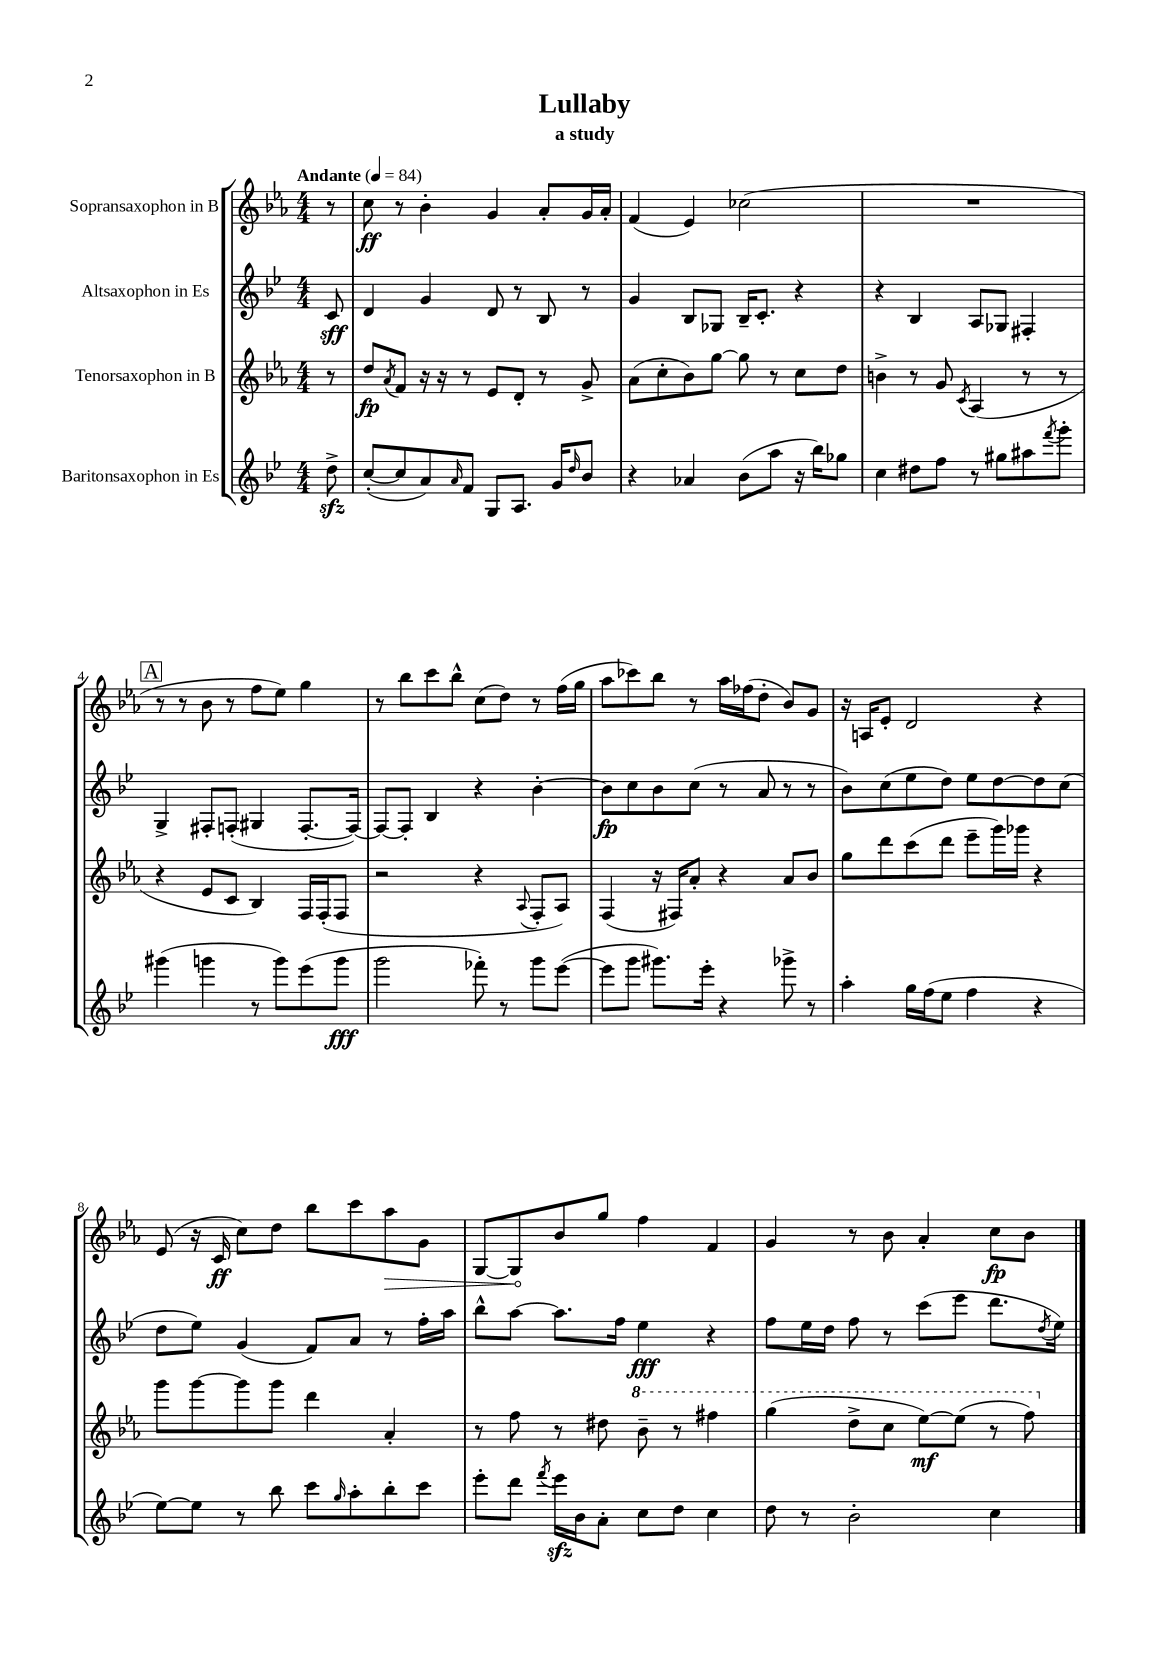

**kern	**kern	**kern	**kern
*staff4	*staff3	*staff2	*staff1
*clefG2	*clefG2	*clefG2	*clefG2
*k[b-e-]	*k[b-e-a-]	*k[b-e-]	*k[b-e-a-]
*M4/4	*M4/4	*M4/4	*M4/4
*MM84	*MM84	*MM84	*MM84
8dd^	8r	8c	8r
=	=	=	=
([8cc'	8dd	4d	8cc
.	8qa-	.	.
8cc]	8f	.	8r
8a)	16r	4g	4b-'
.	16r	.	.
16qqa	.	.	.
8f	8r	.	.
8G	8e-	8d	4g
8.A	8d'	8r	.
.	8r	8B-	8a-'
16g	.	.	.
16qqdd	.	.	.
8b-	8g^	8r	16g
.	.	.	16a-'
=	=	=	=
4r	(8a-	4g	(4f
.	8cc'	.	.
4a-	8b-)	8B-	4e-)
.	[8gg	8G-	.
(8b-	8gg]	16B-~	(2cc-
.	.	8.c'	.
8aa	8r	.	.
16r	8cc	4r	.
16bb-)	.	.	.
8gg-	8dd	.	.
=	=	=	=
4cc	4b^	4r	1r
8dd#	8r	4B-	.
8ff	8g	.	.
.	8qc	.	.
8r	(4A-	8A	.
8gg#	.	8G-	.
8aa#	8r	4F#'	.
8qfff	.	.	.
8ggg'	8r	.	.
=	=	=	=
(4ggg#	4r	4G^	8r
.	.	.	8r
4ggg	8e-	8F#'	8b-
.	8c	(8F'	8r
8r	4B-)	4G#	8ff
8ggg)	.	.	8ee-)
(8eee-	16F	[8.F'	4gg
.	(16F'	.	.
8ggg	8F	.	.
.	.	16F_)	.
=	=	=	=
2ggg	2r	8F_	8r
.	.	8F']	8bb-
.	.	4B-	8ccc
.	.	.	8bb-^^
8fff-')	4r	4r	(8cc
8r	.	.	8dd)
.	8qqA-	.	.
8ggg	8F'	[4b-'	8r
([8eee-	8A-)	.	(16ff
.	.	.	16gg
=	=	=	=
8eee-]	(4F	8b-]	8aa-
8ggg	.	8cc	8ccc-)
8.ggg#)	16r	8b-	8bb-
.	16F#)	.	.
.	8a-'	(8cc	8r
16eee-'	.	.	.
4r	4r	8r	16aa-
.	.	.	(16ff-
.	.	8a	8dd'
8ggg-^	8a-	8r	8b-)
8r	8b-	8r	8g
=	=	=	=
4aa'	8gg	8b-)	16r
.	.	.	16A
.	8ddd	(8cc	8e-'
16gg	(8ccc	8ee-	2d
(16ff	.	.	.
8ee-	8ddd	8dd)	.
4ff	8eee-~	8ee-	.
.	16ggg)	[8dd	.
.	16ggg-	.	.
4r	4r	8dd]	4r
.	.	(8cc	.
=	=	=	=
[8ee-)	8ggg	8dd	(8e-
8ee-]	[8ggg	8ee-)	16r
.	.	.	16c
8r	8ggg]	(4g	8cc)
8bb-	8ggg	.	8dd
8ccc	4ddd	8f)	8bb-
16qqgg	.	.	.
8aa'	.	8a	8ccc
8bb-'	4a-'	8r	8aa-
8ccc	.	16ff'	8g
.	.	16aa	.
=	=	=	=
8eee-'	8r	8bb-^^	[8G
8ddd	8ff	[8aa	8G]
8qfff	.	.	.
16eee-	8r	8.aa]	8b-
16b-	.	.	.
8a'	8dd#	.	8gg
.	.	16ff	.
8cc	8bb-~	4ee-	4ff
8dd	8r	.	.
4cc	4fff#	4r	4f
=	=	=	=
8dd	(4ggg	8ff	4g
8r	.	16ee-	.
.	.	16dd	.
2b-'	8ddd^	8ff	8r
.	8ccc	8r	8b-
.	[8eee-)	(8ccc	4a-'
.	(8eee-]	8eee-	.
4cc	8r	8.ddd	8cc
.	8fff)	.	8b-
.	.	8qdd	.
.	.	16ee-)	.
==	==	==	==
*-	*-	*-	*-
